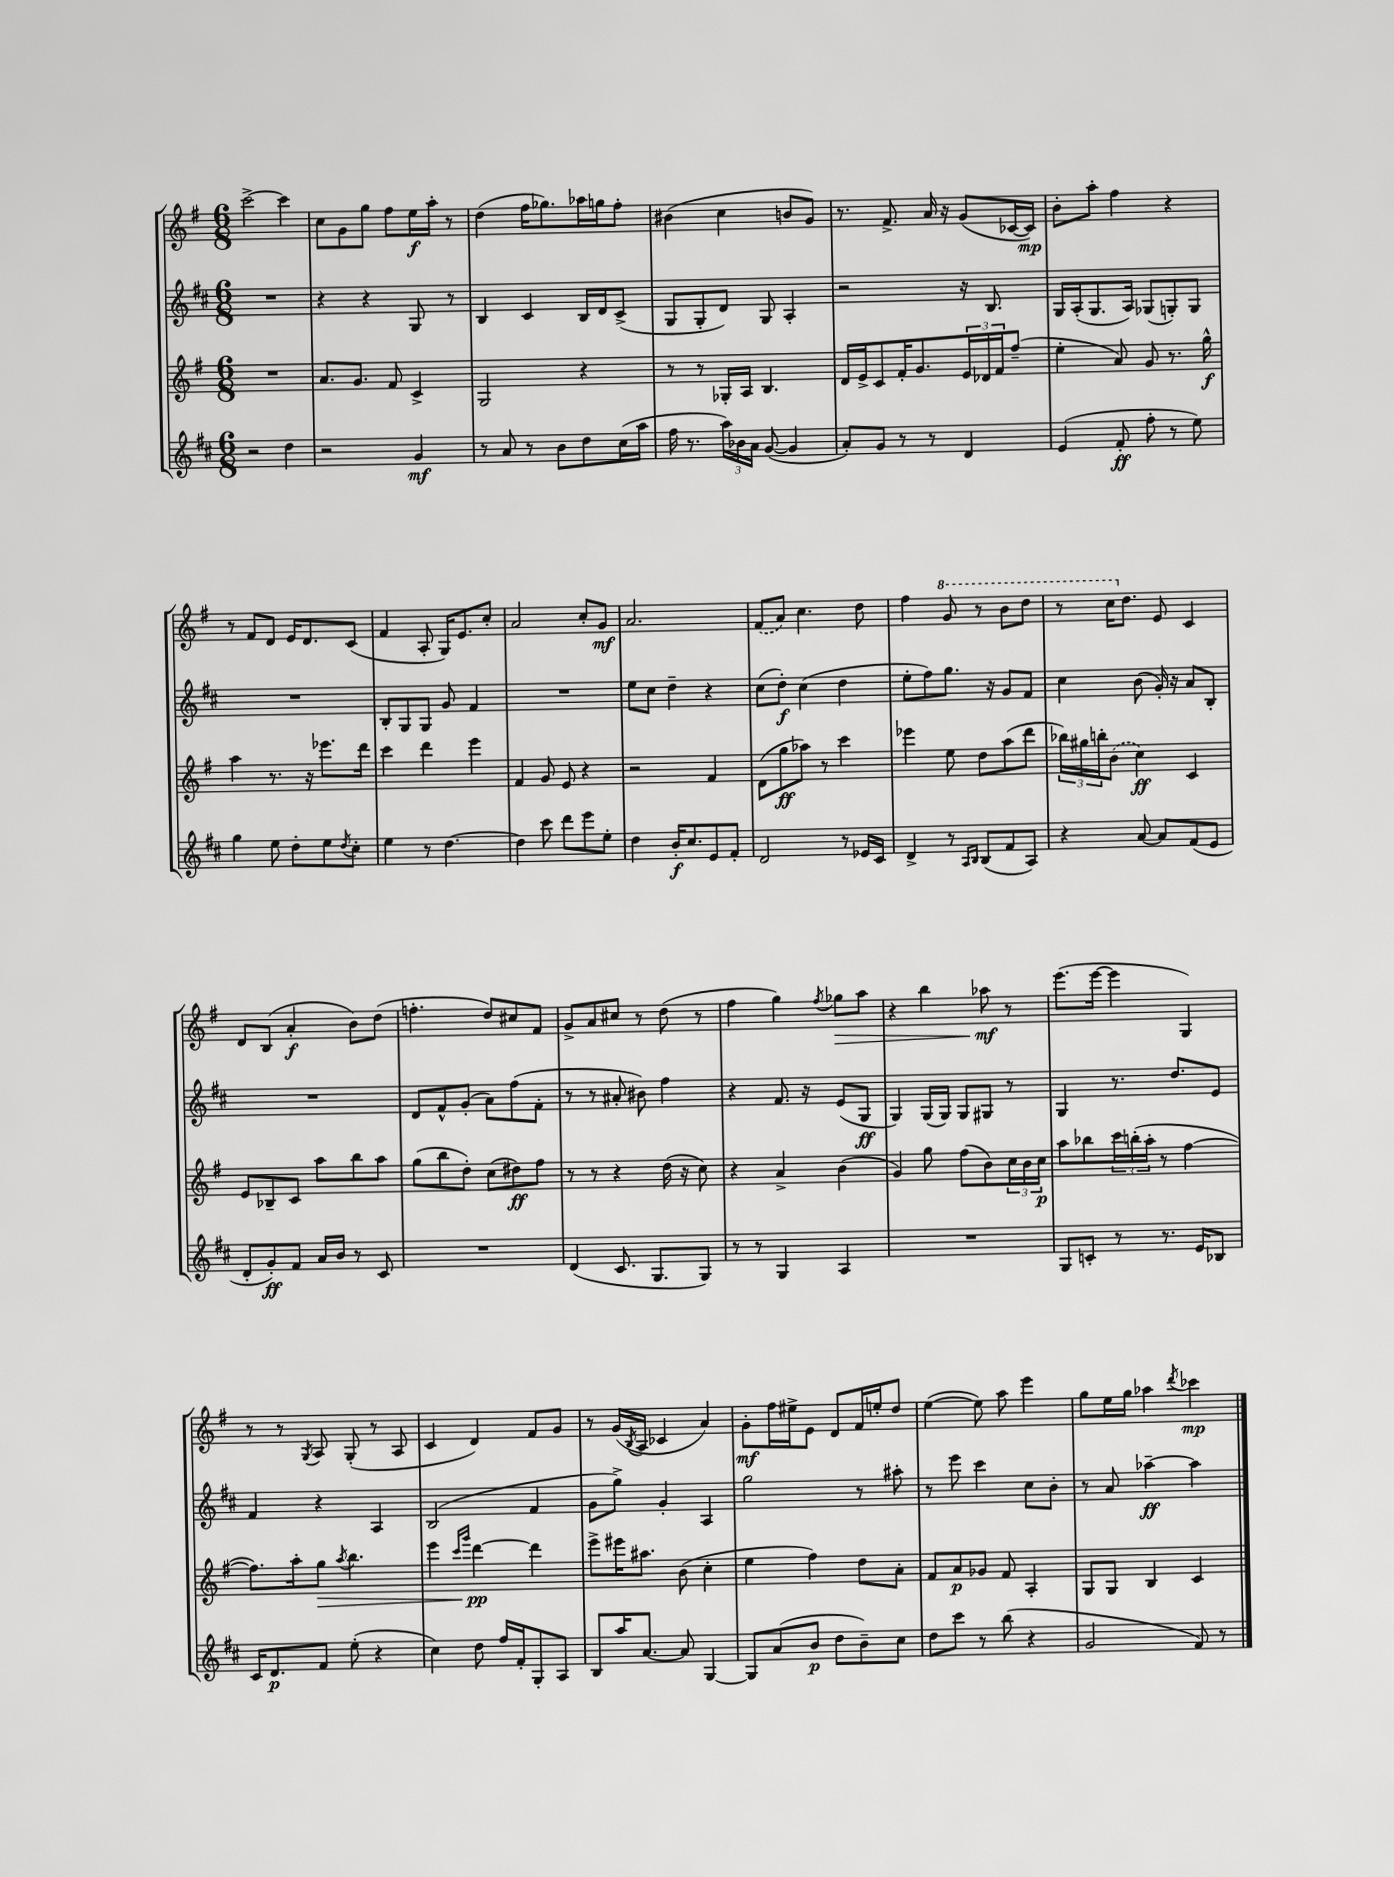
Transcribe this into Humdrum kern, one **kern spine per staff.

**kern	**dynam	**kern	**dynam	**kern	**dynam	**kern	**dynam
*part4	*part4	*part3	*part3	*part2	*part2	*part1	*part1
*staff4	*staff4	*staff3	*staff3	*staff2	*staff2	*staff1	*staff1
*clefG2	*	*clefG2	*	*clefG2	*	*clefG2	*
*k[f#c#]	*	*k[f#]	*	*k[f#c#]	*	*k[f#]	*
*M6/8	*	*M6/8	*	*M6/8	*	*M6/8	*
=20	=20	=20	=20	=20	=20	=20	=20
2r	.	2.r	.	2.r	.	[2ccc^\	.
4dd\	.	.	.	.	.	4ccc\]	.
=21	=21	=21	=21	=21	=21	=21	=21
2r	.	8.a/L	.	4r	.	8cc\L	.
.	.	.	.	.	.	8g\	.
.	.	8.g/J	.	.	.	.	.
.	.	.	.	4r	.	8gg\J	.
.	.	8f#/	.	.	.	8ff#\L	.
4g/	mf	4c^/	.	8G/	.	16ee\L	f
.	.	.	.	.	.	16aa'\JJ	.
.	.	.	.	8r	.	8r	.
=22	=22	=22	=22	=22	=22	=22	=22
8r	.	2G/	.	4B/	.	(4dd\	.
8a/	.	.	.	.	.	.	.
8r	.	.	.	4c#/	.	16ff#\KL	.
.	.	.	.	.	.	8.gg-X\)	.
8b\L	.	.	.	.	.	.	.
8dd\	.	4r	.	16B/LL	.	16aa-X\L	.
.	.	.	.	16d/J	.	16ggn\J	.
(16cc#\L	.	.	.	(8c#^/J	.	8ff#'\J	.
16aa\JJ	.	.	.	.	.	.	.
=23	=23	=23	=23	=23	=23	=23	=23
16ff#\	.	8r	.	8G/L	.	(4b#X\	.
8.r	.	.	.	.	.	.	.
.	.	8r	.	8G'/	.	.	.
24aa\LL)	.	16G-X'/LL	.	8d/J)	.	4cc\	.
24b-X\	.	.	.	.	.	.	.
.	.	16A/JJ	.	.	.	.	.
24a\JJ	.	.	.	.	.	.	.
([8g/	.	4.B/	.	8G/	.	.	.
4g/]	.	.	.	4A'/	.	8bn/L	.
.	.	.	.	.	.	8g/J)	.
=24	=24	=24	=24	=24	=24	=24	=24
8a'/L)	.	16d/LL	.	2r	.	8.r	.
.	.	16e^/J	.	.	.	.	.
8g/J	.	8c/	.	.	.	.	.
.	.	.	.	.	.	8.f#^/	.
8r	.	16f#'/K	.	.	.	.	.
.	.	8.g/	.	.	.	.	.
8r	.	.	.	.	.	16a/	.
.	.	.	.	.	.	16r	.
4d/	.	24e/L	.	16r	.	(8g/L	.
.	.	24d-X/	.	.	.	.	.
.	.	.	.	8.B/	.	.	.
.	.	24f#/J	.	.	.	.	.
.	.	(8ff#~/J	.	.	.	[16c-X/L	.
.	.	.	.	.	.	16c-/JJ])	mp
=25	=25	=25	=25	=25	=25	=25	=25
(4e/	.	4ee'\	.	16G/LL	.	8b'\L	.
.	.	.	.	(16A'/J	.	.	.
.	.	.	.	8.G/	.	8aa'\J	.
8f#'/	ff	8a/)	.	.	.	4ff#\	.
.	.	.	.	16A/Jk)	.	.	.
8ff#'\	.	8g/	.	(8G-X/L	.	.	.
8r	.	8.r	.	8Gn'/)	.	4r	.
8ee\)	.	.	.	8G/J	.	.	.
.	.	16gg^^\	f	.	.	.	.
!!LO:LB:g=z
=26	=26	=26	=26	=26	=26	=26	=26
4gg\	.	4aa\	.	2.r	.	8r	.
.	.	.	.	.	.	8f#/L	.
8ee\	.	8.r	.	.	.	8d/J	.
8dd'\L	.	.	.	.	.	16e/KL	.
.	.	16r	.	.	.	8.d/	.
8ee\	.	8.eee-X\L	.	.	.	.	.
8qdd/	.	.	.	.	.	.	.
8cc#'\J	.	.	.	.	.	(8c/J	.
.	.	16ddd\Jk	.	.	.	.	.
=27	=27	=27	=27	=27	=27	=27	=27
4ee\	.	4ccc\	.	8B'/L	.	4f#/	.
.	.	.	.	8G/	.	.	.
8r	.	4ddd\	.	8G/J	.	8A'/	.
[4.dd\	.	.	.	8g/	.	16G/KL)	.
.	.	.	.	.	.	8.e/	.
.	.	4eee\	.	4f#/	.	.	.
.	.	.	.	.	.	8cc'/J	.
=28	=28	=28	=28	=28	=28	=28	=28
4dd\]	.	4f#/	.	2.r	.	2a/	.
8ccc#\	.	8g/	.	.	.	.	.
8ddd\L	.	8e/	.	.	.	.	.
8eee\	.	4r	.	.	.	8cc'/L	.
8ee'\J	.	.	.	.	.	8g/J	mf
=29	=29	=29	=29	=29	=29	=29	=29
4dd\	.	2r	.	8ee\L	.	2.a/	.
.	.	.	.	8cc#\J	.	.	.
16b'/KL	f	.	.	4dd~\	.	.	.
8.cc#/	.	.	.	.	.	.	.
8e/	.	4f#/	.	4r	.	.	.
8f#'/J	.	.	.	.	.	.	.
=30	=30	=30	=30	=30	=30	=30	=30
2d/	.	(8d\L	.	(8cc#\L	.	(8f#/L	.
.	.	8gg\	ff	8dd'\J)	f	8a/J)	.
.	.	8aa-X\J)	.	(4cc#\	.	4.cc\	.
.	.	8r	.	.	.	.	.
8r	.	4ccc\	.	4dd\	.	.	.
16e-X/LL	.	.	.	.	.	8dd\	.
16c#/JJ	.	.	.	.	.	.	.
=31	=31	=31	=31	=31	=31	=31	=31
4d^/	.	4eee-X\	.	8ee'\L	.	4ff#\	.
.	.	.	.	8ff#\)	.	.	.
*	*	*	*	*	*	*8va	*
8r	.	8ee\	.	8.gg\J	.	8gg/	.
16qqA/LL	.	.	.	.	.	.	.
16qqB/JJ	.	.	.	.	.	.	.
(8B/L	.	8dd\L	.	.	.	8r	.
.	.	.	.	16r	.	.	.
8f#/	.	(8aa\	.	8g/L	.	8bb\L	.
8A/J)	.	8ddd\J	.	8f#/J	.	8ddd\J	.
=32	=32	=32	=32	=32	=32	=32	=32
4r	.	24bb-X\LL)	.	4cc#\	.	8r	.
.	.	24gg#X\	.	.	.	.	.
.	.	24bbn'\J	.	.	.	.	.
.	.	(8b\J	.	.	.	16ccc\KL	.
*	*	*	*	*	*	*X8va	*
.	.	.	.	.	.	8.dd\J	.
[8a/	.	4cc\)	ff	(8b\	.	.	.
8a/L]	.	.	.	16g'/)	.	8e/	.
.	.	.	.	16r	.	.	.
(8f#/	.	4c/	.	8a/L	.	4c/	.
8e/J	.	.	.	8B'/J	.	.	.
!!LO:LB:g=z
=33	=33	=33	=33	=33	=33	=33	=33
8d'/L	.	8e/L	.	2.r	.	8d/L	.
8g'/)	ff	8B-X~/	.	.	.	(8B/J	.
8f#/J	.	8c/J	.	.	.	4a'/	f
16a/LL	.	8aa\L	.	.	.	.	.
16b/JJ	.	.	.	.	.	.	.
8r	.	8bb\	.	.	.	8b\L)	.
8c#/	.	8aa\J	.	.	.	(8dd\J	.
=34	=34	=34	=34	=34	=34	=34	=34
2.r	.	(8gg\L	.	8d/L	.	4.ffn'\	.
.	.	8bb\	.	8f#^^/	.	.	.
.	.	8dd'\J)	.	(8g'/J	.	.	.
.	.	(8cc\L	.	8a\L)	.	8dd/L)	.
.	.	8dd#X\)	ff	(8ff#\	.	8cc#X/	.
.	.	8ff#\J	.	8f#'\J	.	8f#/J	.
=35	=35	=35	=35	=35	=35	=35	=35
(4d/	.	8r	.	8r	.	8g^/L	.
.	.	8r	.	8r	.	8a/	.
8.c#/	.	4r	.	8a#X'/	.	8cc#X/J	.
.	.	.	.	8b#X\)	.	8r	.
8.G/L	.	.	.	.	.	.	.
.	.	(16dd\	.	4ff#\	.	(8dd\	.
.	.	16r	.	.	.	.	.
8G/J)	.	8cc\)	.	.	.	8r	.
=36	=36	=36	=36	=36	=36	=36	=36
8r	.	4r	.	4r	.	4ff#\	.
8r	.	.	.	.	.	.	.
4G/	.	4a^/	.	8.f#/	.	4gg\)	.
.	.	.	.	16r	.	.	.
.	.	.	.	.	.	8qff#/	.
!	!	!	!	!	!	!	!LO:HP:b
4A/	.	(4b\	.	(8e/L	.	8gg-X\L	>
.	.	.	.	8G/J	ff	8aa\J	.
=37	=37	=37	=37	=37	=37	=37	=37
2.r	.	4g/)	.	4G/)	.	4r	.
.	.	8gg\	.	(16G/LL	.	4bb\	.
.	.	.	.	16G/JJ)	.	.	.
.	.	(8ff#\L	.	8G/L	.	.	.
.	.	8b\)	.	8G#X/J	.	8aa-X\	mf
.	.	24cc\L	.	8r	.	8r	]
.	.	24b\	.	.	.	.	.
.	.	24cc\JJ	p	.	.	.	.
=38	=38	=38	=38	=38	=38	=38	=38
8G/L	.	8aa\L	.	4G/	.	(8.eee\L	.
8cn'/J	.	8bb-X\	.	.	.	.	.
.	.	.	.	.	.	[16eee\Jk	.
8r	.	24ccc\L	.	8.r	.	4eee\]	.
.	.	(24bbn'\	.	.	.	.	.
.	.	24aa'\JJ	.	.	.	.	.
8.r	.	8r	.	.	.	.	.
.	.	.	.	8.dd/L	.	.	.
.	.	[4ff#\	.	.	.	4G/)	.
16e/KL	.	.	.	.	.	.	.
8B-X/J	.	.	.	8e/J	.	.	.
!!LO:LB:g=z
=39	=39	=39	=39	=39	=39	=39	=39
16c#/KL	.	8.ff#\L])	.	4f#/	.	8r	.
8.d/	p	.	.	.	.	.	.
.	.	.	.	.	.	8r	.
.	.	16aa'\k	.	.	.	.	.
.	.	.	.	.	.	8qG/	.
!	!	!	!LO:HP:b	!	!	!	!
8f#/J	.	8gg\J	>	4r	.	8A/	.
.	.	8qaa/	.	.	.	.	.
(8ee'\	.	4.bb\	.	.	.	(8G'/	.
4r	.	.	.	4A/	.	8r	.
.	.	.	.	.	.	8A/	.
=40	=40	=40	=40	=40	=40	=40	=40
4cc#\)	.	4eee\	.	(2B/	.	4c/	.
.	.	16qqccc/LL	.	.	.	.	.
.	.	16qqggg/JJ	.	.	.	.	.
8dd\	.	[4ddd\	pp	.	.	4d/)	.
16ff#/LL	.	.	.	.	.	.	.
16f#'/J	.	.	.	.	.	.	.
8G'/	.	4ddd\]	]	4f#/	.	8f#/L	.
8A/J	.	.	.	.	.	8g/J	.
=41	=41	=41	=41	=41	=41	=41	=41
8B/L	.	8eee^\L	.	8g\L	.	8r	.
16aa/K	.	16eee#X\K	.	8gg^\J)	.	(16g/LL	.
.	.	.	.	.	.	8qB/	.
[8.a/J	.	8.aa#X\J	.	.	.	16A/JJ	.
.	.	.	.	4g'/	.	4c-X/	.
8a/]	.	(8b\	.	.	.	.	.
[4G/	.	4cc'\	.	4A/	.	4a/)	.
=42	=42	=42	=42	=42	=42	=42	=42
8G/L]	.	4ee\	.	2gg\	.	8g'\L	mf
(8a/	.	.	.	.	.	16ff#\L	.
.	.	.	.	.	.	16ee#X^\J	.
8b/J	p	4ff#\)	.	.	.	8e\J	.
8dd\L	.	.	.	.	.	8d/L	.
8b~\)	.	8dd\L	.	8r	.	16f#/L	.
.	.	.	.	.	.	16een'/J	.
8cc#\J	.	8a'\J	.	8aa#X'\	.	8dd/J	.
=43	=43	=43	=43	=43	=43	=43	=43
8dd\L	.	8f#/L	.	8r	.	([4ee\	.
8ccc#\J	.	8a/	p	8eee\	.	.	.
8r	.	8g-X/J	.	4ccc#\	.	8ee\])	.
(8bb\	.	8f#/	.	.	.	8aa\	.
4r	.	4A'/	.	8cc#\L	.	4eee\	.
.	.	.	.	8b'\J	.	.	.
=44	=44	=44	=44	=44	=44	=44	=44
2g/	.	8G/L	.	8r	.	8gg\L	.
.	.	8G/J	.	8a/	.	16ee\L	.
.	.	.	.	.	.	16gg\JJ	.
.	.	4B/	.	[4aa-X~\	ff	4aa-X\	.
.	.	.	.	.	.	8qddd/	.
8f#/)	.	4c/	.	4aa-\]	.	4ccc-X\	mp
8r	.	.	.	.	.	.	.
==	==	==	==	==	==	==	==
*-	*-	*-	*-	*-	*-	*-	*-
